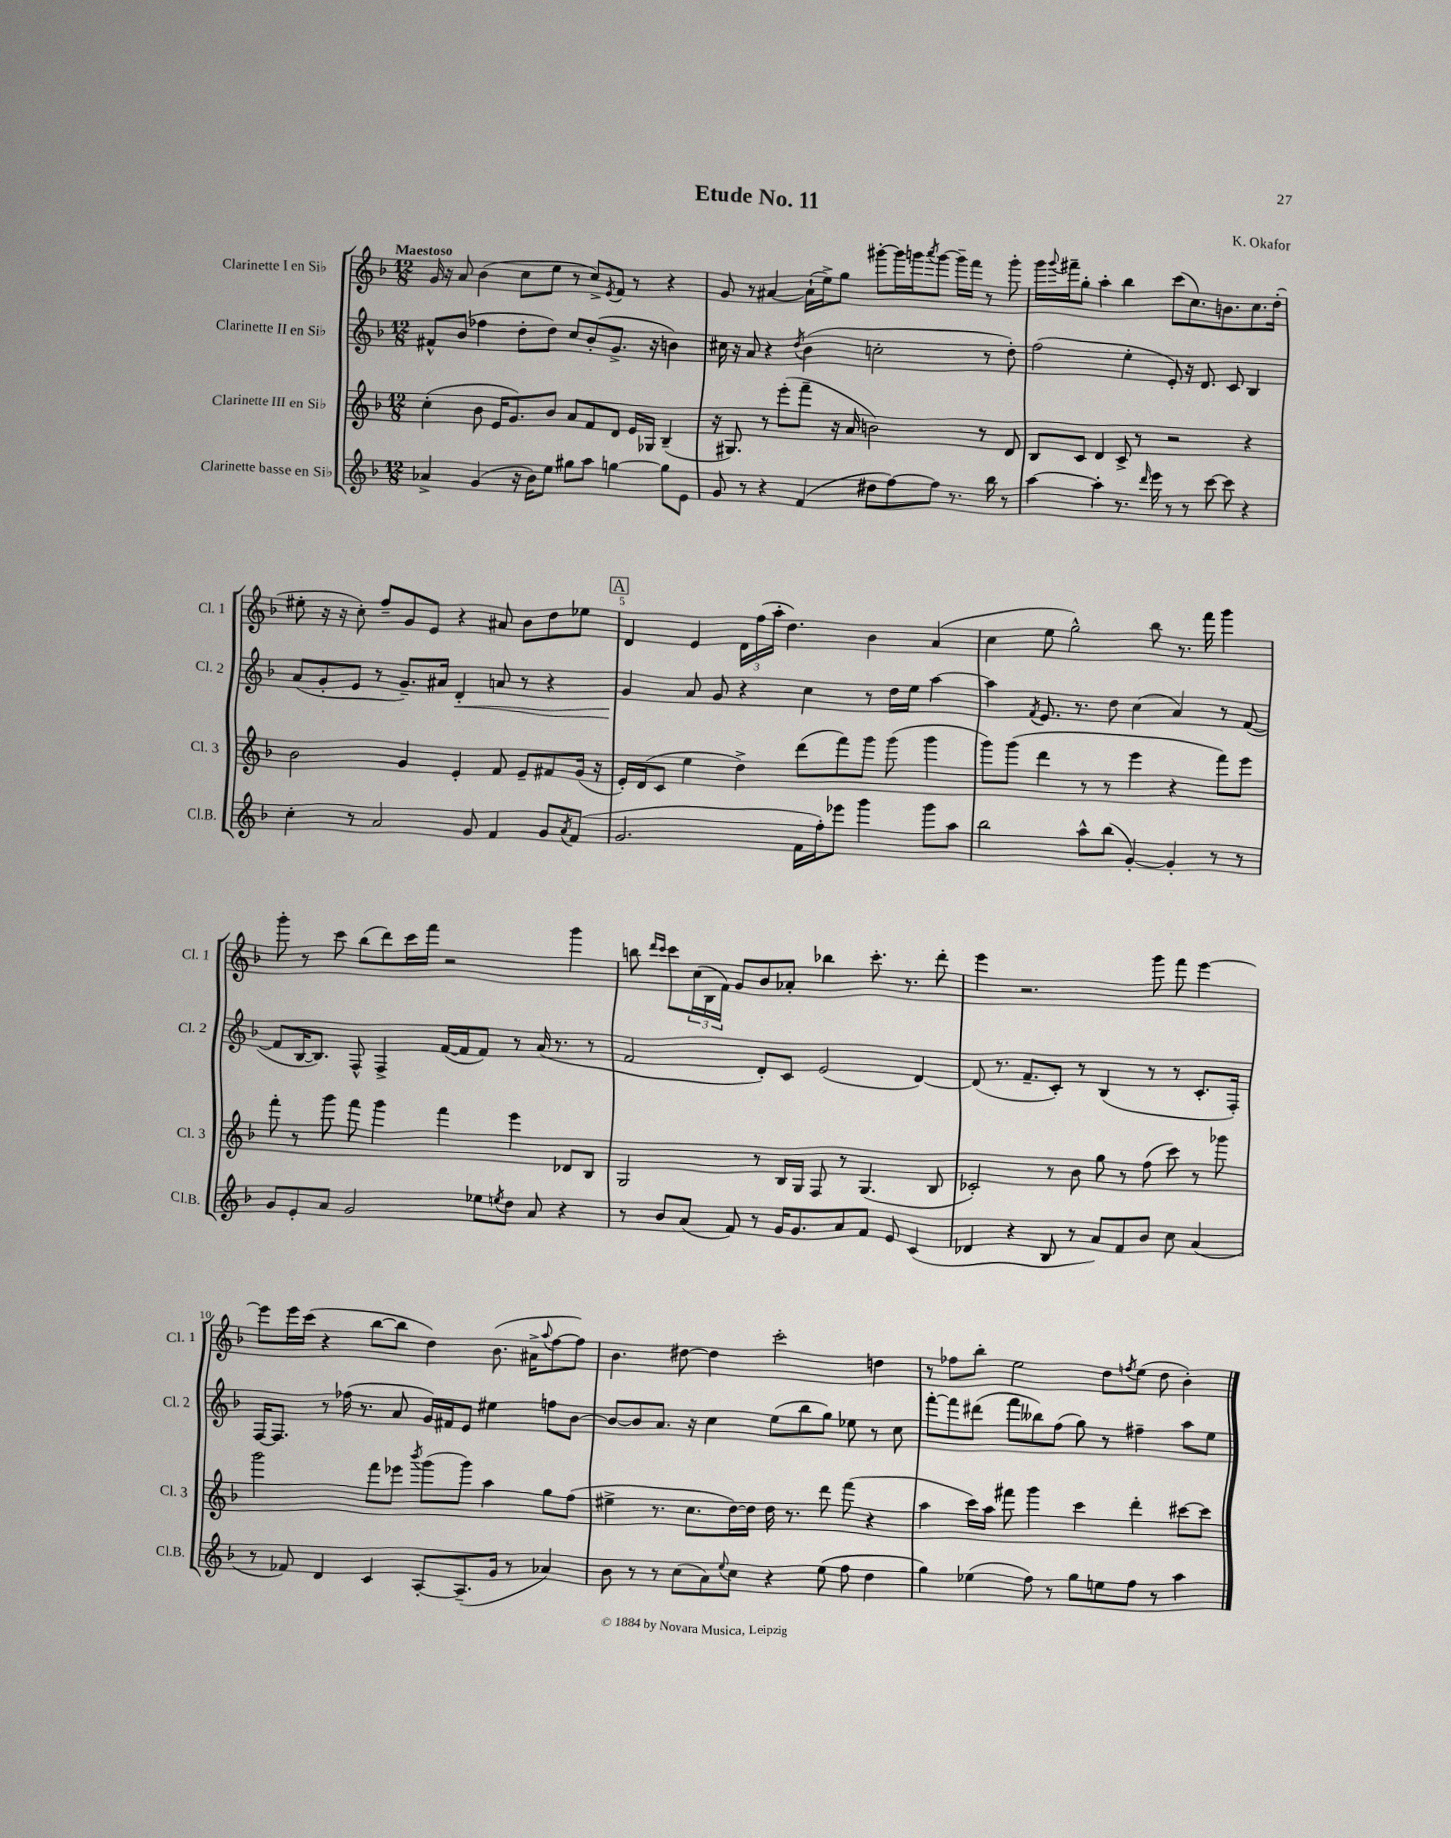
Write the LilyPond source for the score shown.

\header { title = "Etude No. 11" composer = "K. Okafor" }
<<
\new StaffGroup <<
\new Staff = "s0" \with { instrumentName = "Clarinette I en Sib" shortInstrumentName = "Cl. 1" } {
    \clef treble \key f \major \numericTimeSignature \time 12/8 \tempo "Maestoso"
    g'16 r16 a'8 bes'4( c''8 e''8 r8 c''8->) \acciaccatura { e'8 } f'8 r8 r4 |
    g'8 r8 ais'4~ ais'16-!( e''16->) g''8 gis'''8~-. gis'''16 g'''16 \acciaccatura { a'''8 } g'''8~ g'''16-- f'''16 r8 g'''8-. |
    g'''16 \appoggiatura { g'''8 } fis'''16-- g''8-. a''4-. bes''4 c'''8( c''8.) b'8. c''8. d''16-.( |
    eis''8-. r16 r16 c''8-.) f''8-- g'8 e'8 r4 ais'8 bes'8 d''8 ees''8 |
    \mark \markup { \box "A" } d'4 e'4 \tuplet 3/2 { d'16 f''16( a''16-. } d''4.) bes'4 a'4( |
    c''4 e''8 g''2-^) bes''8 r8. f'''16 g'''4 |
    g'''8-. r8 c'''8 bes''8( d'''8) c'''16 f'''16 r2 g'''4 |
    b''8 \grace { d'''16 c'''16 } c'''8 \tuplet 3/2 { c''16( bes16 f'16) } g'8 bes'8 aes'8-. bes''4 c'''8.-. r8. d'''8-. |
    e'''4 r2. g'''8 f'''8 e'''4~ |
    e'''8 e'''16 c'''16( r4 bes''8~ bes''8 d''4) bes'8.( ais'16-> \appoggiatura { a''8 } f''8~ f''8) |
    bes'4. dis''8~ dis''4 c'''2-. d''4 |
    r8 fes''8 bes''8-. e''2 d''8 \acciaccatura { f''8 } e''8( d''8 bes'4-.) \bar "|." |
}
\new Staff = "s1" \with { instrumentName = "Clarinette II en Sib" shortInstrumentName = "Cl. 2" } {
    \clef treble \key f \major \numericTimeSignature \time 12/8
    fis'8-^ bes'8( fes''4 d''8-. d''8) c''8 bes'8-.( g'8.-> r16 b'4) |
    cis''16 r16 a'8 r4 \acciaccatura { d''8 } bes'4( c''2-. r8 d''8-.) |
    f''2( e''4-. e'8-.) r16 d'8. c'8 bes4 |
    a'8( g'8-. e'8 r8 g'8.--) ais'16 d'4-.\< a'8 r8 r4 |
    \mark \markup { \box "A" } g'4\! a'8 g'8 r4 c''4 r8 d''16 e''16 a''4~ |
    a''4 \acciaccatura { f'8 } e'8. r8. d''8 c''4( a'4) r8 f'8~( |
    f'8 bes16~ bes8.) f8-^ f4-> f'16~( f'16 f'8) r8 a'16( r8. r8 |
    f'2 d'8-.) c'8 e'2( d'4~) |
    d'8( r8. f'8.-- c'8-.) r8 bes4( r8 r8 c'8.-. f16-.) |
    f16~ f8. r8 fes''16( r8. a'8 g'16) fis'16 e'8 eis''4 f''8 bes'8~ |
    bes'8~ bes'8 a'8. r16 c''4 e''8( bes''8 g''8) ees''8 r8 c''8 |
    f'''8~-. f'''8 dis'''8( f'''8 beses''8) f''8( g''8) r8 fis''4-- a''8 e''8 \bar "|." |
}
\new Staff = "s2" \with { instrumentName = "Clarinette III en Sib" shortInstrumentName = "Cl. 3" } {
    \clef treble \key f \major \numericTimeSignature \time 12/8
    c''4-.( bes'8 e'16 g'8.) bes'8 a'8 f'8 d'8 e'16 ges16 bes4--( |
    r16 gis8.) r8 e'''8-.( f'''8-- r16 a'16 b'2) r8 d'8 |
    bes8 c'8 d'4 c'8-> r8 r2 r4 |
    bes'2 g'4 e'4-. f'8 e'8-- fis'8 g'16( r16 |
    \mark \markup { \box "A" } e'16-.) d'16( c'8 e''4 d''4->) d'''8( f'''8) g'''8 g'''8( g'''4 |
    g'''8) g'''8( d'''4 r8 r8 e'''4 r4 f'''8) e'''8 |
    f'''8-. r8 g'''8 f'''8 g'''4 f'''4 e'''4 des'8 bes8 |
    g2 r8 bes16 g16 f8 r8 g4.( bes8 |
    ces'2-.) r8 bes'8 g''8 r8 f''8( c'''8) r8 ges'''8 |
    g'''2 f'''8 ees'''8 \acciaccatura { bes'''8 } g'''8( g'''8) a''4 g''8 f''8( |
    eis''4-> r8. c''8. d''16~) d''16 d''16 r8. d'''8 f'''8( r4 |
    a''4 c'''16) a''16 fis'''8 g'''4 c'''4 d'''4-. cis'''8~ cis'''8 \bar "|." |
}
\new Staff = "s3" \with { instrumentName = "Clarinette basse en Sib" shortInstrumentName = "Cl.B." } {
    \clef treble \key f \major \numericTimeSignature \time 12/8
    aes'4-> g'4( r16 bes'16) e''8 gis''8 a''8 g''4~ g''8 e'8 |
    g'8 r8 r4 f'4( dis''8 f''8~) f''8 r8. bes''16 r8 |
    a''4~ a''4-. r8. \grace { d'''16 } e'''16 r8 r8 c'''8~ c'''8 r4 |
    c''4-. r8 a'2 g'8 f'4 g'8 \acciaccatura { a'8 } f'8( |
    \mark \markup { \box "A" } g'2. f'16 f''16-.) ees'''8 g'''4 g'''8 a''8 |
    bes''2 a''8-^ bes''8( g'4~-.) g'4-. r8 r8 |
    g'8 e'8-. a'8 g'2 ees''8 \acciaccatura { e''8 } d''8 a'8 r4 |
    r8 bes'8 a'8( f'8) r8 g'16 g'8. a'8 f'8 e'8 c'4( |
    des'4 r4 bes8 r8 a'8) f'8 bes'8 c''8 a'4( |
    r8 fes'8) d'4 c'4 a8~-. a8.--( g'16 r8 aes'4) |
    bes'8 r8 r8 c''8( a'8) \appoggiatura { e''8 } c''8 r4 e''8( f''8 d''4 |
    g''4) ees''4( f''8) r8 g''8 e''8 f''8 r8 a''4 \bar "|." |
}
>>
>>
\layout { \context { \Score \override BarNumber.break-visibility = ##(#f #t #t) barNumberVisibility = #(every-nth-bar-number-visible 5) } }
